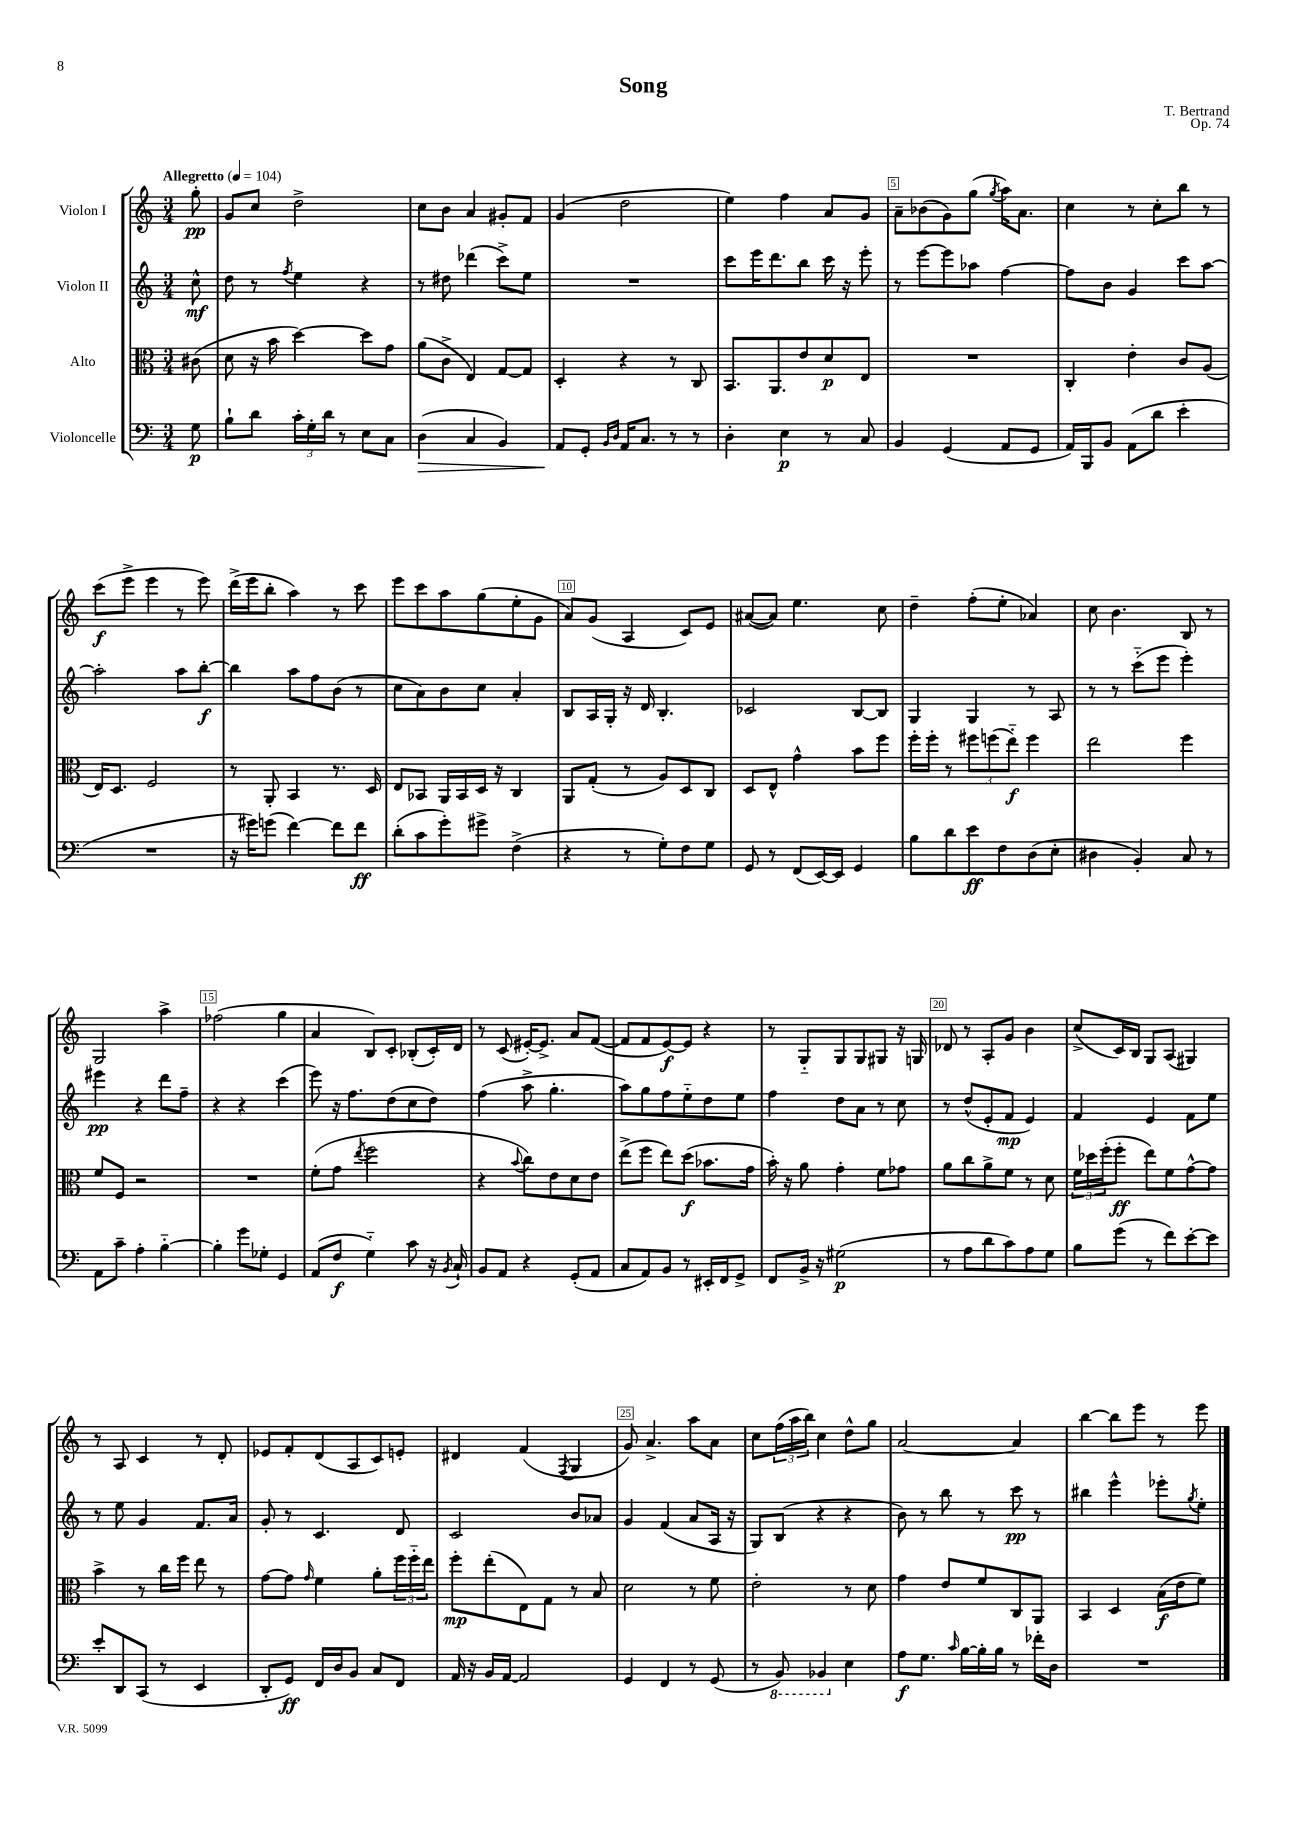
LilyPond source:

\header { title = "Song" composer = "T. Bertrand" opus = "Op. 74" }
<<
\new StaffGroup <<
\new Staff = "s0" \with { instrumentName = "Violon I" } {
    \clef treble \key c \major \numericTimeSignature \time 3/4 \partial 8 \tempo "Allegretto" 4 = 104
    g''8-.\pp |
    g'8 c''8 d''2-> |
    c''8 b'8 a'4 gis'8-. f'8 |
    g'4( d''2 |
    e''4) f''4 a'8 g'8 |
    a'8-- bes'8( g'8) g''8( \acciaccatura { g''8 } a''16) a'8. |
    c''4 r8 c''8-. b''8 r8 |
    c'''8\f( e'''8-> e'''4 r8 e'''8) |
    d'''16->( e'''16 b''8-. a''4) r8 c'''8 |
    e'''8 c'''8 a''8 g''8( e''8-. g'8 |
    a'8) g'8( a4 c'8) e'8 |
    ais'8~( ais'8) e''4. c''8 |
    d''4-- f''8-.( e''8-. aes'4) |
    c''8 b'4. b8 r8 |
    g2 a''4-> |
    fes''2( g''4 |
    a'4 b8) c'8-. bes8-.( c'16-.) d'16 |
    r8 c'8( eis'16~-.) eis'8.-> a'8 f'8~( |
    f'8 f'8 e'8~\f) e'8 r4 |
    r8 g8-_ g8 g8 gis8 r16 g16 |
    des'8 r8 a8-. g'8 b'4 |
    c''8->( c'16) b16 g8 a8( gis4) |
    r8 a8 c'4 r8 d'8-. |
    ees'8 f'8-. d'8( a8 c'8) e'8-. |
    dis'4 f'4( \acciaccatura { f8 } g4 |
    g'8) a'4.-> a''8 a'8 |
    c''8 \tuplet 3/2 { f''16( a''16 b''16) } c''4 d''8-^ g''8 |
    a'2~ a'4 |
    b''4~ b''8 e'''8 r8 e'''8 \bar "|." |
}
\new Staff = "s1" \with { instrumentName = "Violon II" } {
    \clef treble \key c \major \numericTimeSignature \time 3/4 \partial 8
    c''8-^\mf |
    d''8 r8 \acciaccatura { f''8 } e''4 r4 |
    r8 dis''8 des'''4( c'''8->) e''8 |
    R2. |
    c'''8 e'''16 d'''8. b''8 c'''16 r16 e'''8-. |
    r8 e'''8~ e'''8 aes''8 f''4~ |
    f''8 b'8 g'4 c'''8 a''8~ |
    a''2-. a''8 b''8~-.\f |
    b''4 a''8 f''8 b'8( r8 |
    c''8 a'8) b'8 c''8 a'4-. |
    b8 a16 g16-. r16 d'16 b4.-. |
    ces'2 b8~ b8 |
    g4 g4 r8 a8 |
    r8 r8 c'''8-_( e'''8 e'''4-.) |
    eis'''4\pp r4 d'''8 f''8-- |
    r4 r4 c'''4( |
    e'''8) r16 f''8. d''8( c''8 d''8) |
    f''4( a''8-> g''4.-. |
    a''8) g''8 f''8 e''8-_ d''8 e''8 |
    f''4 d''8 a'8 r8 c''8 |
    r8 d''8-^( e'8-. f'8\mp e'4) |
    f'4 e'4 f'8 e''8 |
    r8 e''8 g'4 f'8. a'16 |
    g'8-. r8 c'4. d'8 |
    c'2 b'8 aes'8 |
    g'4 f'4( a'8 a16 r16 |
    g8) b8( r4 r4 |
    b'8) r8 b''8 r8 c'''8\pp r8 |
    bis''4 e'''4-^ ees'''8-. \acciaccatura { g''8 } e''8-. \bar "|." |
}
\new Staff = "s2" \with { instrumentName = "Alto" } {
    \clef alto \key c \major \numericTimeSignature \time 3/4 \partial 8
    cis'8( |
    d'8 r16 b'16 d''4~) d''8 g'8 |
    a'8( c'8-> e4) g8~ g8 |
    d4-. r4 r8 c8 |
    b,8. a,8. e'8 d'8\p e8 |
    R2. |
    c4-. e'4-. c'8 a8( |
    e16) d8. f2 |
    r8 a,8-. b,4 r8. d16 |
    e8 bes,8 a,16 bes,16 d16 r16 c4 |
    a,8 g8-.( r8 a8) d8 c8 |
    d8 e8-^ g'4-^ b'8 f''8 |
    f''16-. f''16-. r8 \tuplet 3/2 { fis''8 f''8( e''8-_\f) } f''4 |
    e''2 f''4 |
    f'8 f8 r2 |
    R2. |
    f'8-.( g'8 \acciaccatura { e''8 } f''2 |
    r4 \appoggiatura { b'8 } c''8) e'8 d'8 e'8 |
    e''8->( f''8 e''8) d''8\f( bes'8. g'16 |
    b'16-.) r16 a'8 g'4-. f'8 ges'8 |
    a'8 c''8 a'8-> f'8 r8 d'8 |
    \tuplet 3/2 { f'16 des''16 f''16-.( } f''8-.\ff e''8) f'8 g'8~-^ g'8 |
    b'4-> r8 c''16 f''16 e''8 r8 |
    g'8~ g'8 \grace { g'16 } f'4 a'8-. \tuplet 3/2 { f''16 f''16-_ e''16 } |
    f''8-.\mp e''8-.( e8) g8 r8 b8 |
    d'2 r8 f'8 |
    e'2-. r8 d'8 |
    g'4 e'8 f'8 c8 a,8 |
    b,4 d4 b16\f( e'16 f'8) \bar "|." |
}
\new Staff = "s3" \with { instrumentName = "Violoncelle" } {
    \clef bass \key c \major \numericTimeSignature \time 3/4 \partial 8
    g8\p |
    b8-! d'8 \tuplet 3/2 { c'16-. g16-. d'16 } r8 e8 c8 |
    d4\>( c4 b,4) |
    a,8\! g,8-. \grace { b,16 d16 } a,16 c8. r8 r8 |
    d4-. e4\p r8 c8 |
    b,4 g,4( a,8 g,8 |
    a,16) b,,16 b,8 a,8( d'8 e'4-. |
    R2. |
    r16 gis'16) g'8( f'4~) f'8 f'8\ff |
    d'8-.( c'8 g'8-.) gis'8-> f4->( |
    r4 r8 g8-.) f8 g8 |
    g,8 r8 f,8( e,16~) e,16 g,4 |
    b8 d'8 e'8\ff f8 d8( e8-. |
    dis4 b,4-.) c8 r8 |
    a,8 c'8-- a4-. b4~-_ |
    b4-. g'8 ges8-. g,4 |
    a,8( f8\f g4-_) c'8 r16 \acciaccatura { b,8 } c16-! |
    b,8 a,8 r4 g,8-.( a,8 |
    c8 a,8) b,8 r8 eis,16-. f,16 g,8-> |
    f,8 b,16-> r16 gis2\p( |
    r8 a8 d'8 c'8) a8 g8 |
    b8 g'8( r8 f'8) e'8~-. e'8 |
    e'8-. d,8 c,8( r8 e,4 |
    d,8-. g,8\ff) f,16 d16 b,8 c8 f,8 |
    a,16 r16 b,16 a,16~ a,2 |
    g,4 f,4 r8 g,8( |
    r8 \ottava #-1 b,,8) bes,,4 \ottava #0 e4 |
    a8\f g8. \grace { c'16 } b16~ b16-. b16 r8 fes'16-. d16 |
    R2. \bar "|." |
}
>>
>>
\layout { \context { \Score \override BarNumber.break-visibility = ##(#f #t #t) barNumberVisibility = #(every-nth-bar-number-visible 5) \override BarNumber.stencil = #(make-stencil-boxer 0.1 0.3 ly:text-interface::print) } }
